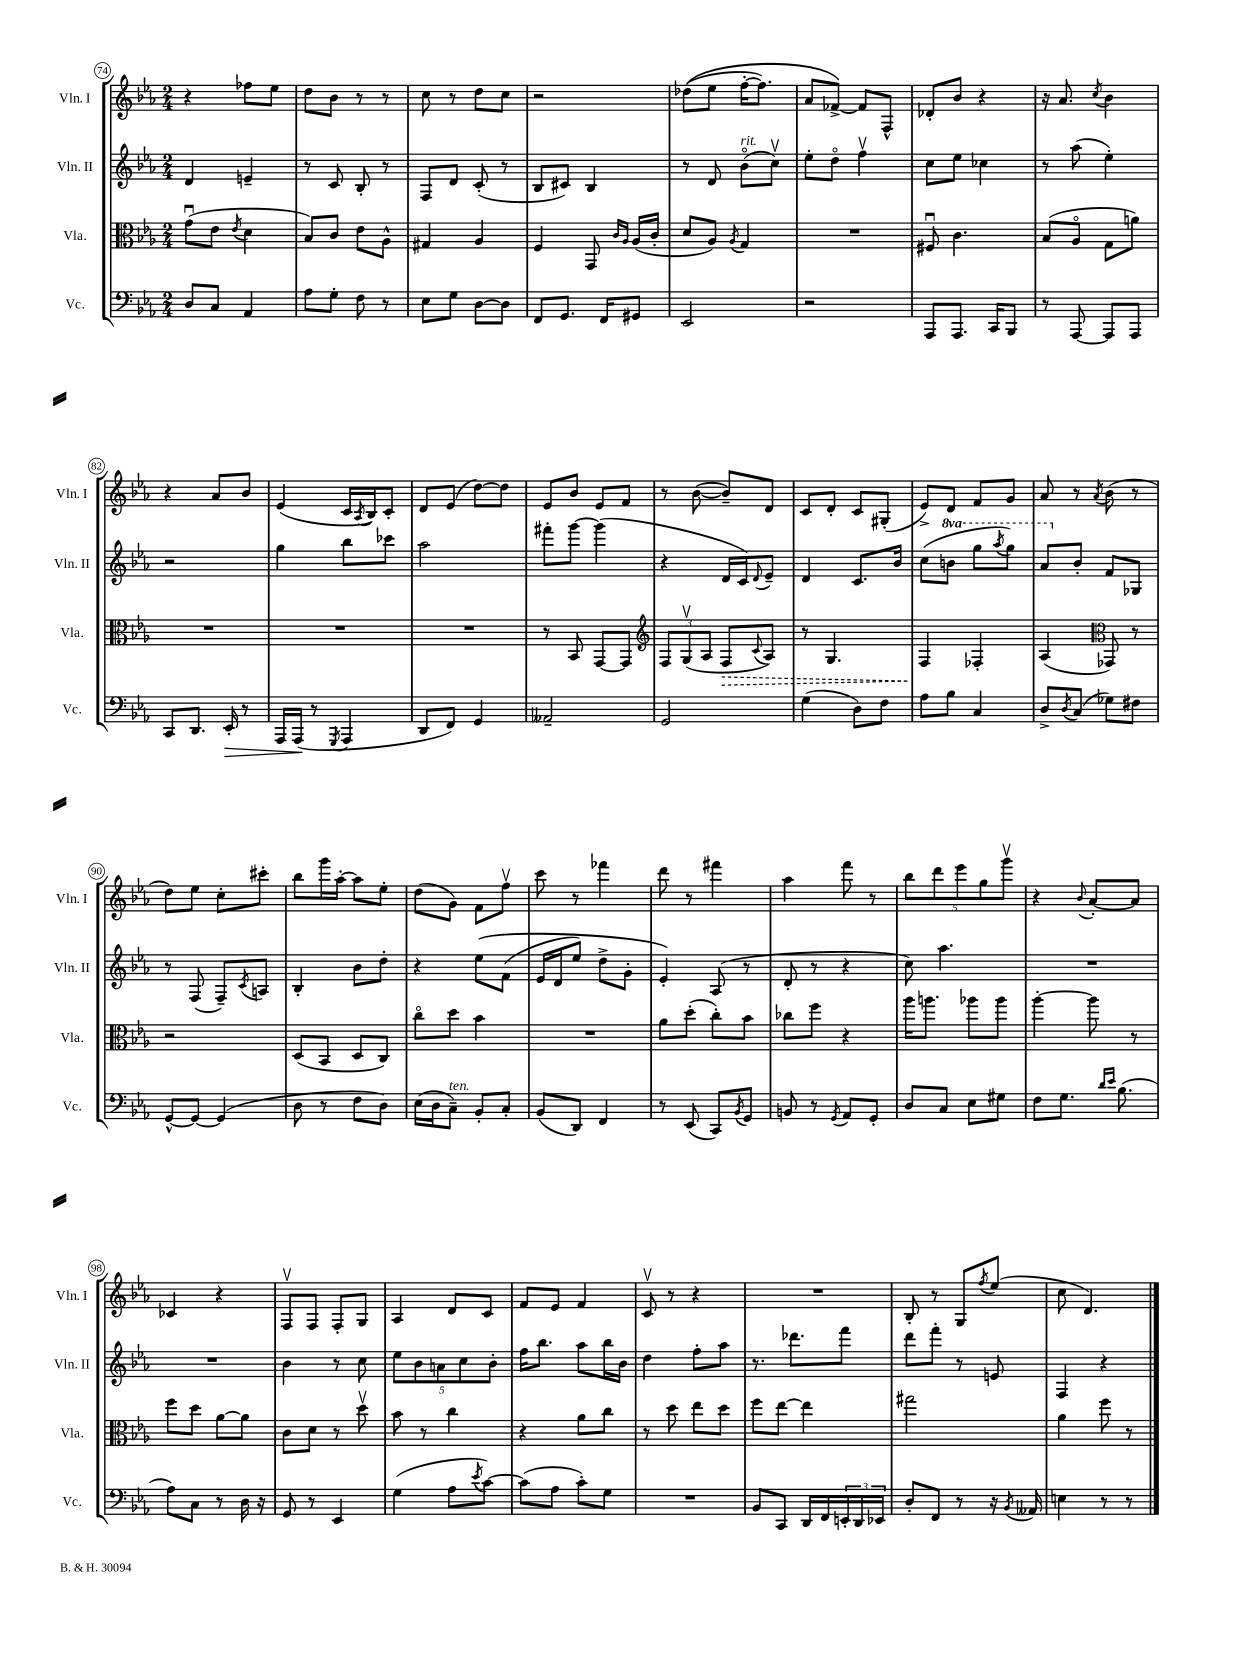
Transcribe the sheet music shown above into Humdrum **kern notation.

**kern	**dynam	**kern	**dynam	**kern	**kern
*part4	*part4	*part3	*part3	*part2	*part1
*staff4	*staff4	*staff3	*staff3	*staff2	*staff1
*I"Vc.	*	*I"Vla.	*	*I"Vln. II	*I"Vln. I
*I'Vc.	*	*I'Vla.	*	*I'Vln. II	*I'Vln. I
*clefF4	*	*clefC3	*	*clefG2	*clefG2
*k[b-e-a-]	*	*k[b-e-a-]	*	*k[b-e-a-]	*k[b-e-a-]
*M2/4	*	*M2/4	*	*M2/4	*M2/4
=74	=74	=74	=74	=74	=74
8D/L	.	(8gu\L	.	4d/	4r
8C/J	.	8e-\J	.	.	.
.	.	8qe-/	.	.	.
4AA-/	.	4d\	.	4en~/	8ff-X\L
.	.	.	.	.	8ee-\J
=75	=75	=75	=75	=75	=75
8A-\L	.	8B-/L)	.	8r	8dd\L
8G'\J	.	8c/J	.	8c/	8b-\J
8F\	.	8e-\L	.	8B-'/	8r
8r	.	8A-^^\J	.	8r	8r
=76	=76	=76	=76	=76	=76
8E-\L	.	4G#X/	.	8F/L	8cc\
8G\J	.	.	.	8d/J	8r
[8D\L	.	4A-/	.	(8c'/	8dd\L
8D\J]	.	.	.	8r	8cc\J
=77	=77	=77	=77	=77	=77
8FF/L	.	4F/	.	8B-/L	2r
8.GG/J	.	.	.	8c#X/J)	.
.	.	8GG/	.	4B-/	.
16FF/KL	.	.	.	.	.
.	.	16qqc/LL	.	.	.
.	.	16qqA-/JJ	.	.	.
8GG#X/J	.	(16A-/LL	.	.	.
.	.	16c'/JJ	.	.	.
=78	=78	=78	=78	=78	=78
2EE-/	.	8d/L	.	8r	((8dd-X\L
.	.	8A-/J)	.	8d/	8ee-\J
.	.	8qA-/	.	.	.
!	!	!	!	!LO:TX:a:i:t=rit.	!
.	.	4G/	.	(8b-\L	[16ff'\KL
.	.	.	.	.	8.ff\J])
.	.	.	.	8ccv\J)	.
=79	=79	=79	=79	=79	=79
2r	.	2r	.	8ee-'\L	8a-/L
.	.	.	.	8dd\J	[8f-X^/J)
.	.	.	.	4ffv\	8f-/L]
.	.	.	.	.	8F^^/J
=80	=80	=80	=80	=80	=80
8AAA-/L	.	8F#Xu/	.	8cc\L	8d-X'/L
8.AAA-/J	.	4.c\	.	8ee-\J	8b-/J
.	.	.	.	4cc-X\	4r
16CC/KL	.	.	.	.	.
8BBB-/J	.	.	.	.	.
=81	=81	=81	=81	=81	=81
8r	.	(8B-/L	.	8r	16r
.	.	.	.	.	8.a-/
[8AAA-/	.	8A-/J	.	(8aa-\	.
.	.	.	.	.	8qcc/
8AAA-/L]	.	8G\L	.	4ee-'\)	4b-\
8AAA-/J	.	8an\J)	.	.	.
!!LO:LB:g=z
=82	=82	=82	=82	=82	=82
8CC/L	.	2r	.	2r	4r
8.DD/J	.	.	.	.	.
.	.	.	.	.	8a-/L
!	!LO:HP:b	!	!	!	!
16EE-'/	>	.	.	.	.
8r	.	.	.	.	8b-/J
=83	=83	=83	=83	=83	=83
16AAA-/LL	.	2r	.	4gg\	(4e-/
(16AAA-/JJ	.	.	.	.	.
8r	]	.	.	.	.
8qGGG/	.	.	.	.	.
4AAA-/	.	.	.	8bb-\L	16c/LL
.	.	.	.	.	8qA-/
.	.	.	.	.	16B-/J)
.	.	.	.	8ccc-X\J	8c'/J
=84	=84	=84	=84	=84	=84
8DD/L	.	2r	.	2aa-\	8d/L
8FF/J)	.	.	.	.	(8e-/J
4GG/	.	.	.	.	[8dd\L)
.	.	.	.	.	8dd\J]
=85	=85	=85	=85	=85	=85
2AA--X~/	.	8r	.	8fff#X'\L	8e-/L
.	.	8BB-/	.	[8ggg\J	8b-/J
.	.	[8GG/L	.	(4ggg\]	8e-/L
.	.	8GG/J]	.	.	8f/J
=86	=86	=86	=86	=86	=86
*	*	*clefG2	*	*	*
2GG/	.	12F/L	.	4r	8r
.	.	(12Gv/	.	.	.
.	.	.	.	.	([8b-\
.	.	12A-/J	.	.	.
!	!	!	!LO:HP:b	!	!
.	.	8F/L	>	16d/LL	8b-~/L])
.	.	.	.	16c/J)	.
.	.	8qqc/	.	8qqd/	.
.	.	8A-/J)	.	8e-~/J	8d/J
=87	=87	=87	=87	=87	=87
(4G\	.	8r	.	4d/	8c/L
.	.	4.G/	.	.	8d'/J
8D\L)	.	.	.	8.c/L	8c/L
8F\J	.	.	.	.	(8G#X'/J
.	.	.	.	16b-/Jk	.
=88	=88	=88	=88	=88	=88
8A-\L	.	4F/	.	(8cc\L	8e-^/L)
*	*	*	*	*8va	*
8B-\J	.	.	.	8bbn\J	8d/J
4C/	.	4F-X'/	]	8ggg\L	8f/L
.	.	.	.	8qaaa-/	.
.	.	.	.	8ggg\J)	8g/J
=89	=89	=89	=89	=89	=89
8D^/L	.	(4A-/	.	8aa-/L	8a-/
8qD/	.	.	.	.	.
*	*	*	*	*X8va	*
(8C/J	.	.	.	8b-'/J	8r
*	*	*clefC3	*	*	*
.	.	.	.	.	8qa-/
8G-X\L)	.	8GG-X/)	.	8f/L	(8b-\
8F#X\J	.	8r	.	8G-X/J	8r
!!LO:LB:g=z
=90	=90	=90	=90	=90	=90
[8GG^^/L	.	2r	.	8r	8dd\L)
8GG/J_	.	.	.	(8F/	8ee-\J
(4GG/]	.	.	.	8F~/L)	8cc'\L
.	.	.	.	8qc/	.
.	.	.	.	8An/J	8ccc#X'\J
=91	=91	=91	=91	=91	=91
8D\	.	(8D/L	.	4B-'/	8bb-\L
8r	.	8BB-/J	.	.	16ggg\L
.	.	.	.	.	[16aa-'\JJ
8F\L	.	8D/L	.	8b-\L	8aa-\L]
8D\J)	.	8C/J)	.	8dd'\J	8ee-'\J
=92	=92	=92	=92	=92	=92
(16E-\LL	.	8cc\L	.	4r	(8dd\L
16D\J	.	.	.	.	.
!LO:TX:a:i:t=ten.	!	!	!	!	!
8C~\J)	.	8dd\J	.	.	8g\J)
8BB-'/L	.	4b-\	.	(8ee-\L	8f\L
8C'/J	.	.	.	(8f\J	8ffv\J
=93	=93	=93	=93	=93	=93
(8BB-/L	.	2r	.	16e-/LL	8ccc\
.	.	.	.	16d/J	.
8DD/J)	.	.	.	8ee-/J)	8r
4FF/	.	.	.	8dd^\L	4fff-X\
.	.	.	.	8g'\J	.
=94	=94	=94	=94	=94	=94
8r	.	8a-\L	.	4e-'/)	8ddd\
(8EE-/	.	(8dd'\J	.	.	8r
8CC/L)	.	8cc'\L)	.	(8A-/	4fff#X\
8qBB-/	.	.	.	.	.
8GG/J	.	8b-\J	.	8r	.
=95	=95	=95	=95	=95	=95
8BBn/	.	8cc-X\L	.	8d'/	4aa-\
8r	.	8ff\J	.	8r	.
8qGG/	.	.	.	.	.
8AA-/L	.	4r	.	4r	8fff\
8GG'/J	.	.	.	.	8r
=96	=96	=96	=96	=96	=96
8D/L	.	16aa-\KL	.	8cc\)	10bb-\L
.	.	8.aan\J	.	.	.
.	.	.	.	.	10ddd\
8C/J	.	.	.	4.aa-\	.
.	.	.	.	.	10eee-\
8E-\L	.	8aa-X\L	.	.	.
.	.	.	.	.	10gg\
8G#X\J	.	8aa-\J	.	.	.
.	.	.	.	.	10gggv\J
=97	=97	=97	=97	=97	=97
8F\L	.	[4aa-'\	.	2r	4r
8.G\J	.	.	.	.	.
.	.	.	.	.	8qqb-/
.	.	8aa-\]	.	.	[8a-'/L
16qqd/LL	.	.	.	.	.
16qqe-/JJ	.	.	.	.	.
(8.B-\	.	.	.	.	.
.	.	8r	.	.	8a-/J]
!!LO:LB:g=z
=98	=98	=98	=98	=98	=98
8A-\L)	.	8ff\L	.	2r	4c-X/
8C\J	.	8dd\J	.	.	.
8r	.	[8a-\L	.	.	4r
16D\	.	8a-\J]	.	.	.
16r	.	.	.	.	.
=99	=99	=99	=99	=99	=99
8GG/	.	8c\L	.	4b-\	8Fv/L
8r	.	8d\J	.	.	8F/J
4EE-/	.	8r	.	8r	8F'/L
.	.	8ddv\	.	8cc\	8G/J
=100	=100	=100	=100	=100	=100
(4G\	.	8b-\	.	10ee-\L	4A-/
.	.	.	.	10b-\	.
.	.	8r	.	.	.
.	.	.	.	10an\	.
8A-\L	.	4cc\	.	.	8d/L
.	.	.	.	10cc\	.
8qe-/	.	.	.	.	.
[8c\J)	.	.	.	.	8c/J
.	.	.	.	10b-'\J	.
=101	=101	=101	=101	=101	=101
(8c\L]	.	4r	.	16ff\KL	8f/L
.	.	.	.	8.bb-\J	.
8A-\J	.	.	.	.	8e-/J
8c'\L)	.	8a-\L	.	8aa-\L	4f/
8G\J	.	8cc\J	.	16bb-\L	.
.	.	.	.	16b-\JJ	.
=102	=102	=102	=102	=102	=102
2r	.	8r	.	4dd\	8cv/
.	.	8dd\	.	.	8r
.	.	8ee-\L	.	8ff'\L	4r
.	.	8dd\J	.	8aa-\J	.
=103	=103	=103	=103	=103	=103
8BB-/L	.	8ff\L	.	8.r	2r
8CC/J	.	[8ee-\J	.	.	.
.	.	.	.	8.ddd-X\L	.
16DD/LL	.	4ee-\]	.	.	.
16FF/	.	.	.	.	.
24EEn'/	.	.	.	8fff\J	.
24DD/	.	.	.	.	.
24EE-X/JJ	.	.	.	.	.
=104	=104	=104	=104	=104	=104
8D'/L	.	2gg#X\	.	8ddd\L	8B-'/
8FF/J	.	.	.	8fff'\J	8r
8r	.	.	.	8r	8G/L
.	.	.	.	.	8qff/
16r	.	.	.	8en/	(8ee-/J
8qBB-/	.	.	.	.	.
16AA--X/	.	.	.	.	.
=105	=105	=105	=105	=105	=105
4En\	.	4a-\	.	4F/	8cc\
.	.	.	.	.	4.d/)
8r	.	8ff\	.	4r	.
8r	.	8r	.	.	.
==	==	==	==	==	==
*-	*-	*-	*-	*-	*-
